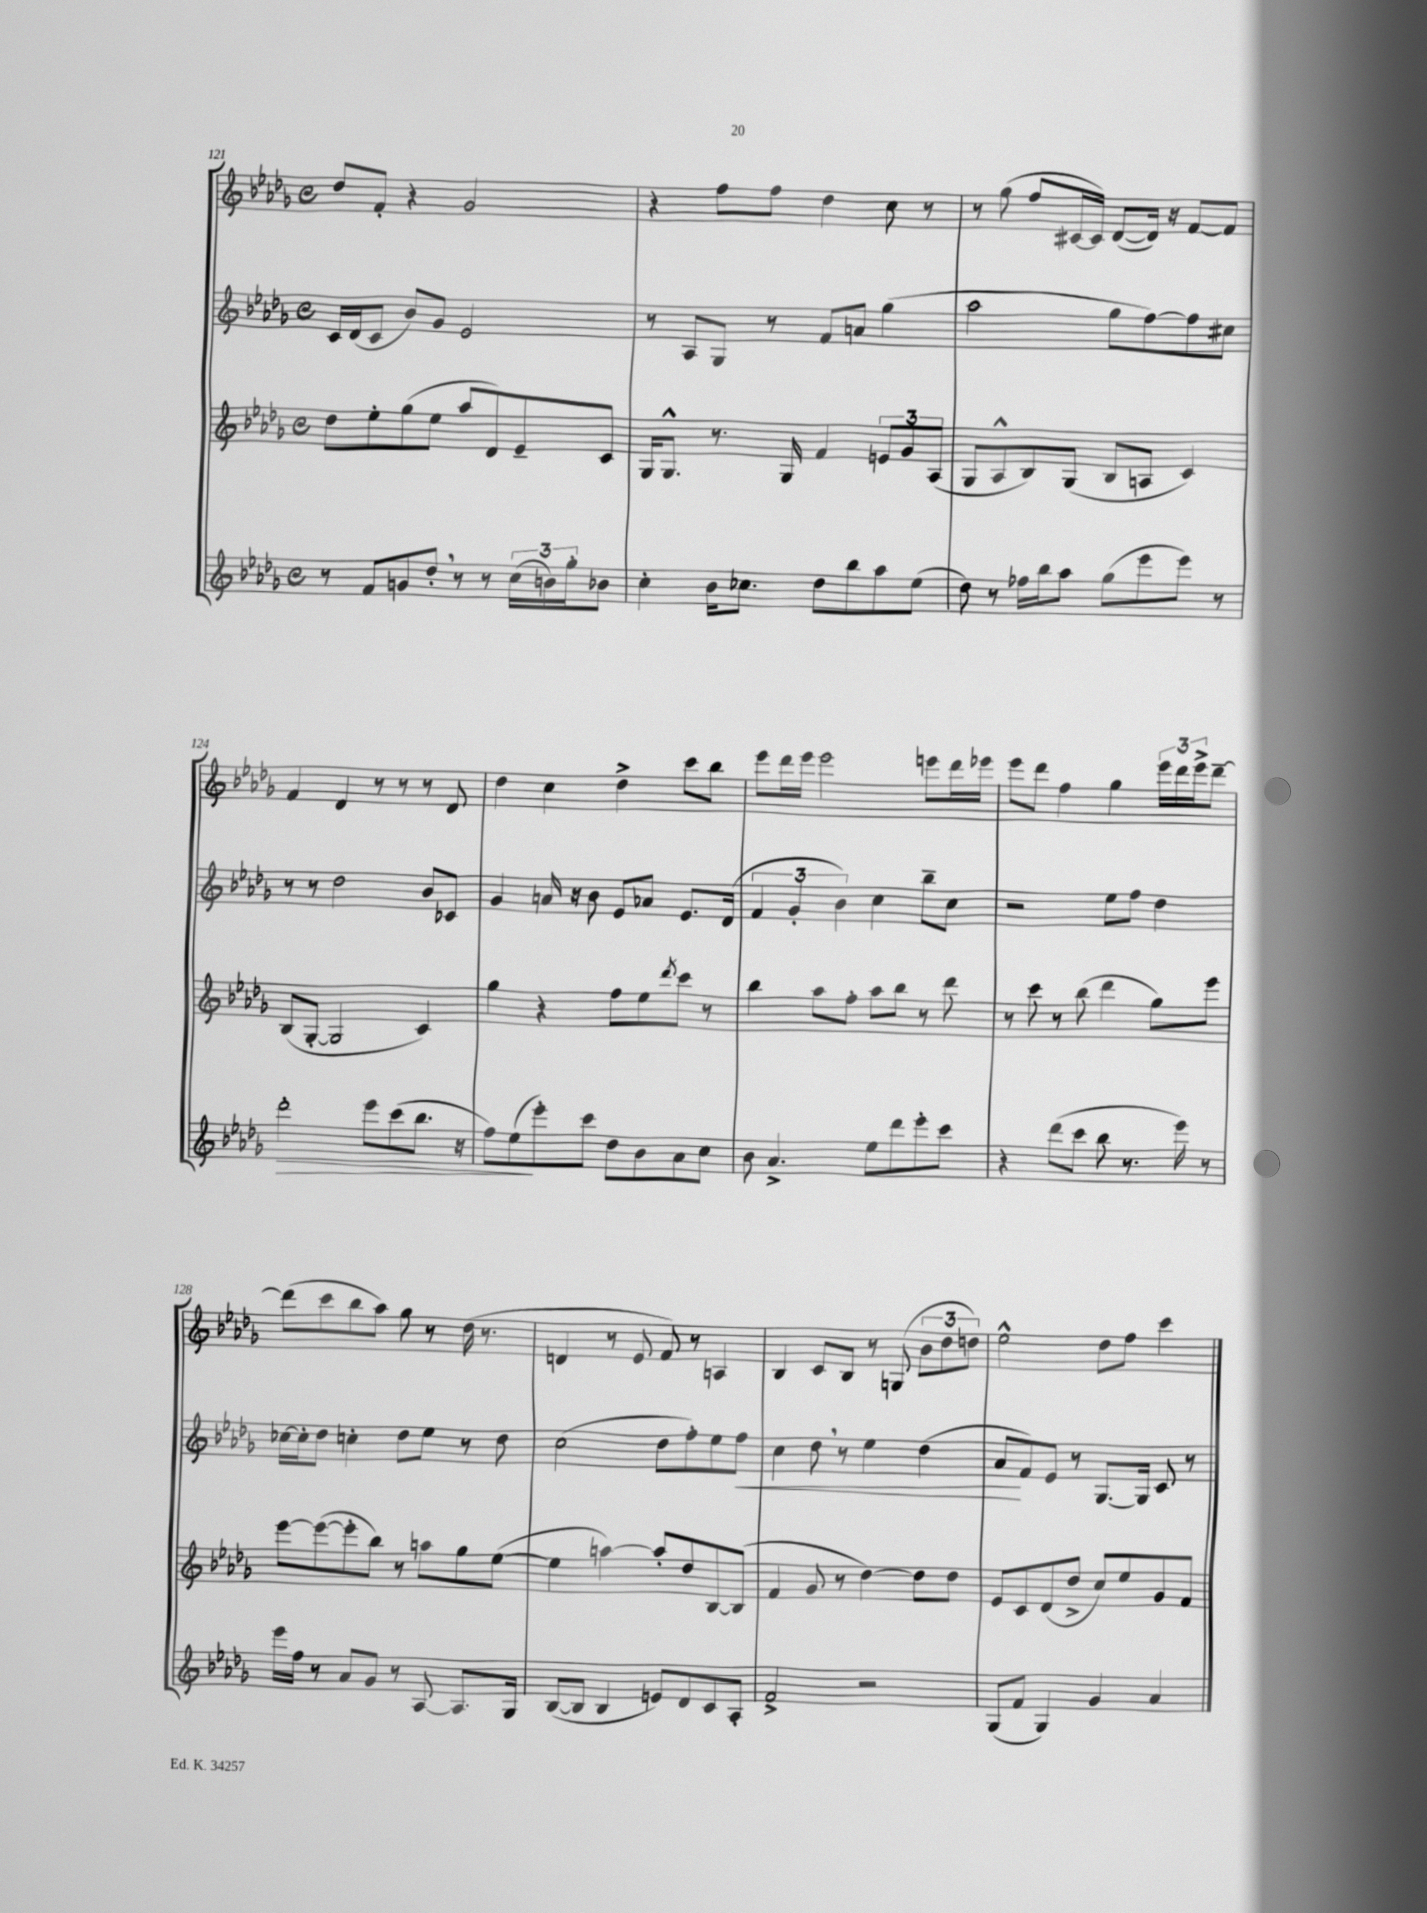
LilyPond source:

<<
\new StaffGroup <<
\new Staff = "s0" {
    \clef treble \key des \major \defaultTimeSignature \time 4/4
    des''8 f'8-. r4 ges'2 |
    r4 f''8 f''8 des''4 c''8 r8 |
    r8 ges''8( f''8 cis'16~ cis'16) des'8~( des'16) r16 f'8~ f'8 |
    f'4 des'4 r8 r8 r8 des'8 |
    des''4 c''4 des''4-> c'''8 bes''8 |
    ees'''8 des'''16 ees'''16 ees'''2 e'''8 des'''16 ees'''16 |
    ees'''8 des'''8 f''4 ges''4 \tuplet 3/2 { ees'''16 des'''16 ees'''16-> } des'''8~-- |
    des'''8( c'''8 bes''8 aes''8) ges''8 r8 des''16( r8. |
    d'4 r8 ees'8 f'8) r8 a4 |
    bes4 c'8 bes8 r8 g8( \tuplet 3/2 { bes'8 des''8 d''8) } |
    ees''2-^ des''8 f''8 c'''4 \bar "|." |
}
\new Staff = "s1" {
    \clef treble \key des \major \defaultTimeSignature \time 4/4
    c'16 des'16( c'8 bes'8) ges'8 ees'2 |
    r8 aes8 ges8 r8 f'8 a'8 ges''4( |
    aes''2 ges''8 f''8~) f''8 cis''8 |
    r8 r8 des''2 bes'8 ces'8 |
    ges'4 a'16 r16 bes'8 ees'8 aes'8 ees'8. des'16( |
    \tuplet 3/2 { f'4 ges'4-. bes'4) } c''4 bes''8-- c''8 |
    r2 ees''8 f''8 des''4 |
    ces''16~ ces''16-. des''8 c''4-. des''8 ees''8 r8 des''8 |
    c''2( des''8 f''8-.) ees''8 f''8\< |
    c''4 des''8 \breathe r8 ees''4 des''4( |
    aes'8\! f'8) ees'8 r8 ges8.~ ges16 c'8 r8 \bar "|." |
}
\new Staff = "s2" {
    \clef treble \key des \major \defaultTimeSignature \time 4/4
    des''8 ees''8-. ges''8( ees''8 aes''8 des'8) ees'8-- c'8 |
    ges16 ges8.-^ r8. ges16 f'4 \tuplet 3/2 { e'8 ges'8 aes8( } |
    ges8 aes8-^ bes8) ges8( bes8 a8 c'4) |
    bes8( ges8~-. ges2 c'4) |
    ges''4 r4 f''8 ees''8 \acciaccatura { des'''8 } c'''8 r8 |
    bes''4 aes''8 f''8-. aes''8 bes''8 r8 des'''8 |
    r8 c'''8 r8 bes''8( des'''4 ges''8) ees'''8 |
    ees'''8~ ees'''8~( ees'''8-. bes''8) r8 a''8 ges''8 ees''8~( |
    ees''4 a''4~) a''8-. des''8 bes8~ bes8( |
    f'4 ges'8 r8 des''4~) des''8 des''8 |
    ees'8 c'8 des'8( des''8-> c''8) ees''8 ges'8 f'8 \bar "|." |
}
\new Staff = "s3" {
    \clef treble \key des \major \defaultTimeSignature \time 4/4
    r8 f'8 g'8 des''8-. \breathe r8 r8 \tuplet 3/2 { c''16( b'16) ges''16-. } bes'8 |
    c''4-. bes'16 ces''8. des''8 bes''8 aes''8 ees''8( |
    des''8) r8 fes''16 bes''16 aes''8 ges''8( ees'''8 ees'''8) r8 |
    des'''2-.\> ees'''8 c'''8( bes''8. r16 |
    f''8) ees''8\!( ees'''8-.) c'''8 des''8 bes'8 aes'8 c''8 |
    bes'8 aes'4.-> ees''8 des'''8 ees'''8-. c'''8 |
    r4 des'''8( c'''8 bes''8 r8. ees'''16) r8 |
    ees'''16 f''16 r8 aes'8 ges'8 r8 aes8~ aes8. ges16 |
    bes8~( bes8 bes4 e'8) des'8 c'8 aes8-. |
    f'2-> r2 |
    ges8( f'8 ges4) ges'4 aes'4 \bar "|." |
}
>>
>>
\layout { \context { \Score currentBarNumber = #121 } }
